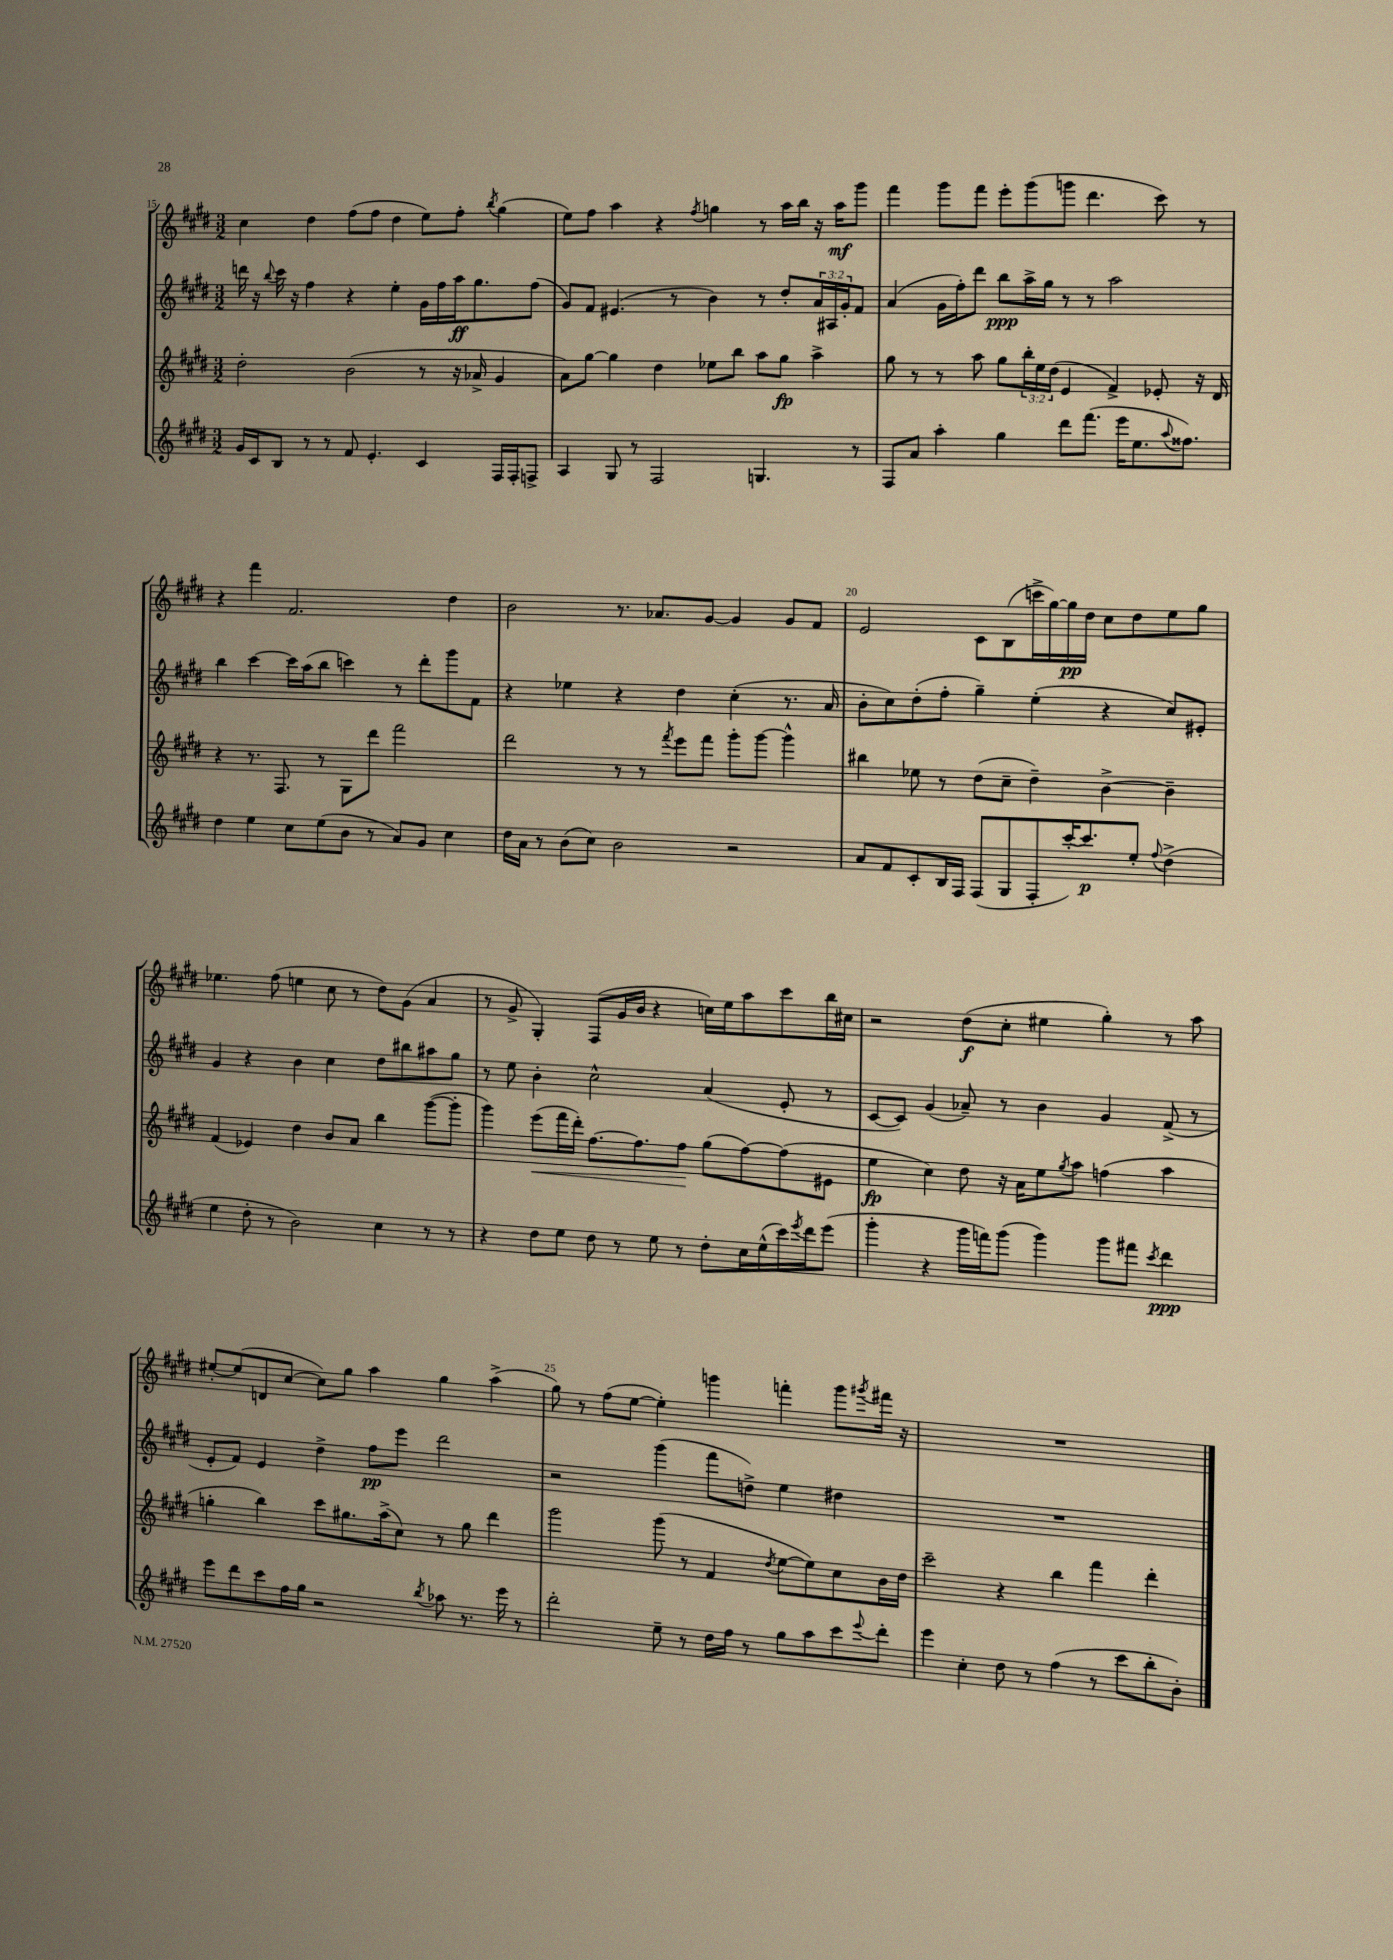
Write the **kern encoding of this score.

**kern	**kern	**kern	**kern
*staff4	*staff3	*staff2	*staff1
*clefG2	*clefG2	*clefG2	*clefG2
*k[f#c#g#d#]	*k[f#c#g#d#]	*k[f#c#g#d#]	*k[f#c#g#d#]
*M3/2	*M3/2	*M3/2	*M3/2
16g#	2dd#'	16ddd	4cc#
16c#	.	16r	.
.	.	8qqbb	.
8B	.	16ccc#	.
.	.	16r	.
8r	.	4ff#	4dd#
8r	.	.	.
8f#	(2b	4r	(8ff#
4.e'	.	.	8ff#
.	.	4ee'	4dd#
4c#	8r	16g#	8ee)
.	.	16ff#	.
.	16r	16aa	8ff#'
.	16a-^	8.gg#	.
.	.	.	8qbb
16F#	4g#	.	(4gg#
16F#'	.	.	.
8F^	.	(8ff#	.
=	=	=	=
4A	8a)	8g#)	8ee)
.	[8gg#	8f#	8ff#
8G#	4gg#]	(4.e#	4aa
8r	.	.	.
2F#	4dd#	.	4r
.	.	8r	.
.	.	.	8qff#
.	8ee-	4b)	4gg
.	8bb	.	.
4.G	8aa	8r	8r
.	8gg#	8dd#'	16aa
.	.	.	16bb
.	4aa^	24a	16r
.	.	24A#	.
.	.	.	16aa
.	.	24g#'	.
8r	.	8f#	8ggg#
=	=	=	=
8F#	8gg#	(4a	4fff#
8a	8r	.	.
4aa'	8r	16g#	8ggg#
.	.	16ff#')	.
.	8aa	8ddd#	8fff#
4gg#	8gg#	8bb	8eee'
.	24bb'	16aa^	(8ggg#
.	24ee	.	.
.	.	16gg#	.
.	(24dd#	.	.
8ddd#	4e	8r	8ggg
(8.fff#	.	8r	4.ddd#
.	4f#^)	2aa	.
16eee	.	.	.
8.ee	.	.	.
.	8e-'	.	8ccc#)
8qqaa	.	.	.
8.ff##)	.	.	.
.	16r	.	8r
.	16d#	.	.
=	=	=	=
4dd#	4r	4bb	4r
4ee	8.r	[4ccc#	4fff#
.	8.F#	.	.
8cc#	.	16ccc#]	2.f#
.	.	(16aa	.
(8ee	8r	8bb	.
8b	8G#	4ccc)	.
8r	8ddd#	.	.
8a)	2fff#	8r	.
8g#	.	8ddd#'	.
4cc#	.	8ggg#	4dd#
.	.	8f#	.
=	=	=	=
16dd#	2ddd#	4r	2b
16a	.	.	.
8r	.	.	.
(8b	.	4ee-	.
8cc#)	.	.	.
2b	8r	4r	8.r
.	8r	.	.
.	.	.	8.a-
.	8qfff#	.	.
.	8eee	4dd#	.
.	8fff#	.	[8g#
2r	8ggg#'	(4cc#'	4g#]
.	[8ggg#	.	.
.	4ggg#^^]	8.r	8g#
.	.	.	8f#
.	.	16a	.
=	=	=	=
8a	4bb#	8b'	2e
8f#	.	8cc#)	.
8c#'	8ee-	(8dd#'	.
16B	8r	8ff#'	.
16F#	.	.	.
(8F#	(8dd#	4gg#~)	8c#
8G#	8cc#~	.	(8B
8F#'	4dd#~)	(4ee'	16ccc^
.	.	.	[16gg#)
[16ccc#')	.	.	16gg#]
8.ccc#]	.	.	16dd#
.	[4b^	4r	8cc#
8ee'	.	.	8dd#
8qqff#	.	.	.
(4dd#^	4b~]	8cc#)	8ee
.	.	8e#'	8gg#
=	=	=	=
4ee	(4f#	4g#	4.ee-
8dd#'	4e-)	4r	.
8r	.	.	(8ff#
2b)	4dd#	4b	4ee
.	8b	4cc#	8cc#
.	8a	.	8r
4cc#	4bb	8dd#	8dd#)
.	.	8bb#	(8g#
8r	([8ggg#	8aa#	4a
8r	8ggg#']	8gg#	.
=	=	=	=
4r	4ggg#)	8r	8r
.	.	8ee	8g#^
8dd#	(8eee	4b'	4G#')
8ee	16fff#	.	.
.	16ddd#')	.	.
8dd#	[8.ff#	2cc#^^	(8F#
8r	.	.	16g#
.	8.ff#]	.	16b
8ee	.	.	4r
8r	8ff#	.	.
8dd#'	(8gg#	(4a	16cc)
.	.	.	16ee
16cc#	[8ff#)	.	8aa
(16ee^^	.	.	.
16ccc#)	(8ff#]	8e'	8ccc#
8qeee	.	.	.
16ddd#	.	.	.
(8eee	8e#	8r	16bb
.	.	.	16cc#
=	=	=	=
4ggg#'	4ee	[8c#	2r
.	.	8c#])	.
4r	4cc#)	(4g#	.
16ggg#	8dd#	8a-~)	(8dd#
16fff)	.	.	.
(8ggg#	16r	8r	8cc#'
.	16a	.	.
4ggg#)	8ee	4b	4ee#
.	8qgg#	.	.
.	8aa	.	.
8ggg#	(4ff	4g#	4gg#')
8fff#	.	.	.
8qccc#	.	.	.
4ddd#	4aa	(8f#^	8r
.	.	8r	8aa
=	=	=	=
8eee	4gg'	8e'	[8ee#'
8ddd#	.	8f#)	(8ee#]
8ccc#	4bb)	4e	8d
16ff#	.	.	[8cc#
16gg#	.	.	.
2r	8ccc#	4dd#^	8cc#])
.	8.gg#	.	8gg#
.	.	8ff#	4aa
.	(16aa^	.	.
.	8cc#)	8eee	.
8qbb	.	.	.
8aa-	8r	2ddd#	4gg#
8.r	8gg#	.	.
.	4ddd#	.	(4aa^
16eee	.	.	.
8r	.	.	.
=	=	=	=
2ddd#'	2ggg#	2r	8gg#)
.	.	.	8r
.	.	.	(8ff#
.	.	.	[8ee
8ee~	(8ggg#	(4ggg#	4ee'])
8r	8r	.	.
16dd#	4f#	8fff#	4ggg
16ff#	.	.	.
8r	.	8dd^)	.
.	8qdd#	.	.
8gg#	[8ee	4ee	4fff'
8aa	8ee])	.	.
8ccc#	8cc#	4dd#	8ggg
8qqeee	.	.	8qggg#
8ddd#'	16b	.	16fff#
.	16dd#	.	16r
=	=	=	=
4eee	2ccc#~	1.r	1.r
4cc#'	.	.	.
8dd#	4r	.	.
8r	.	.	.
(4ff#	4bb	.	.
8r	4fff#	.	.
8ccc#	.	.	.
8bb'	4ddd#'	.	.
8b')	.	.	.
==	==	==	==
*-	*-	*-	*-
